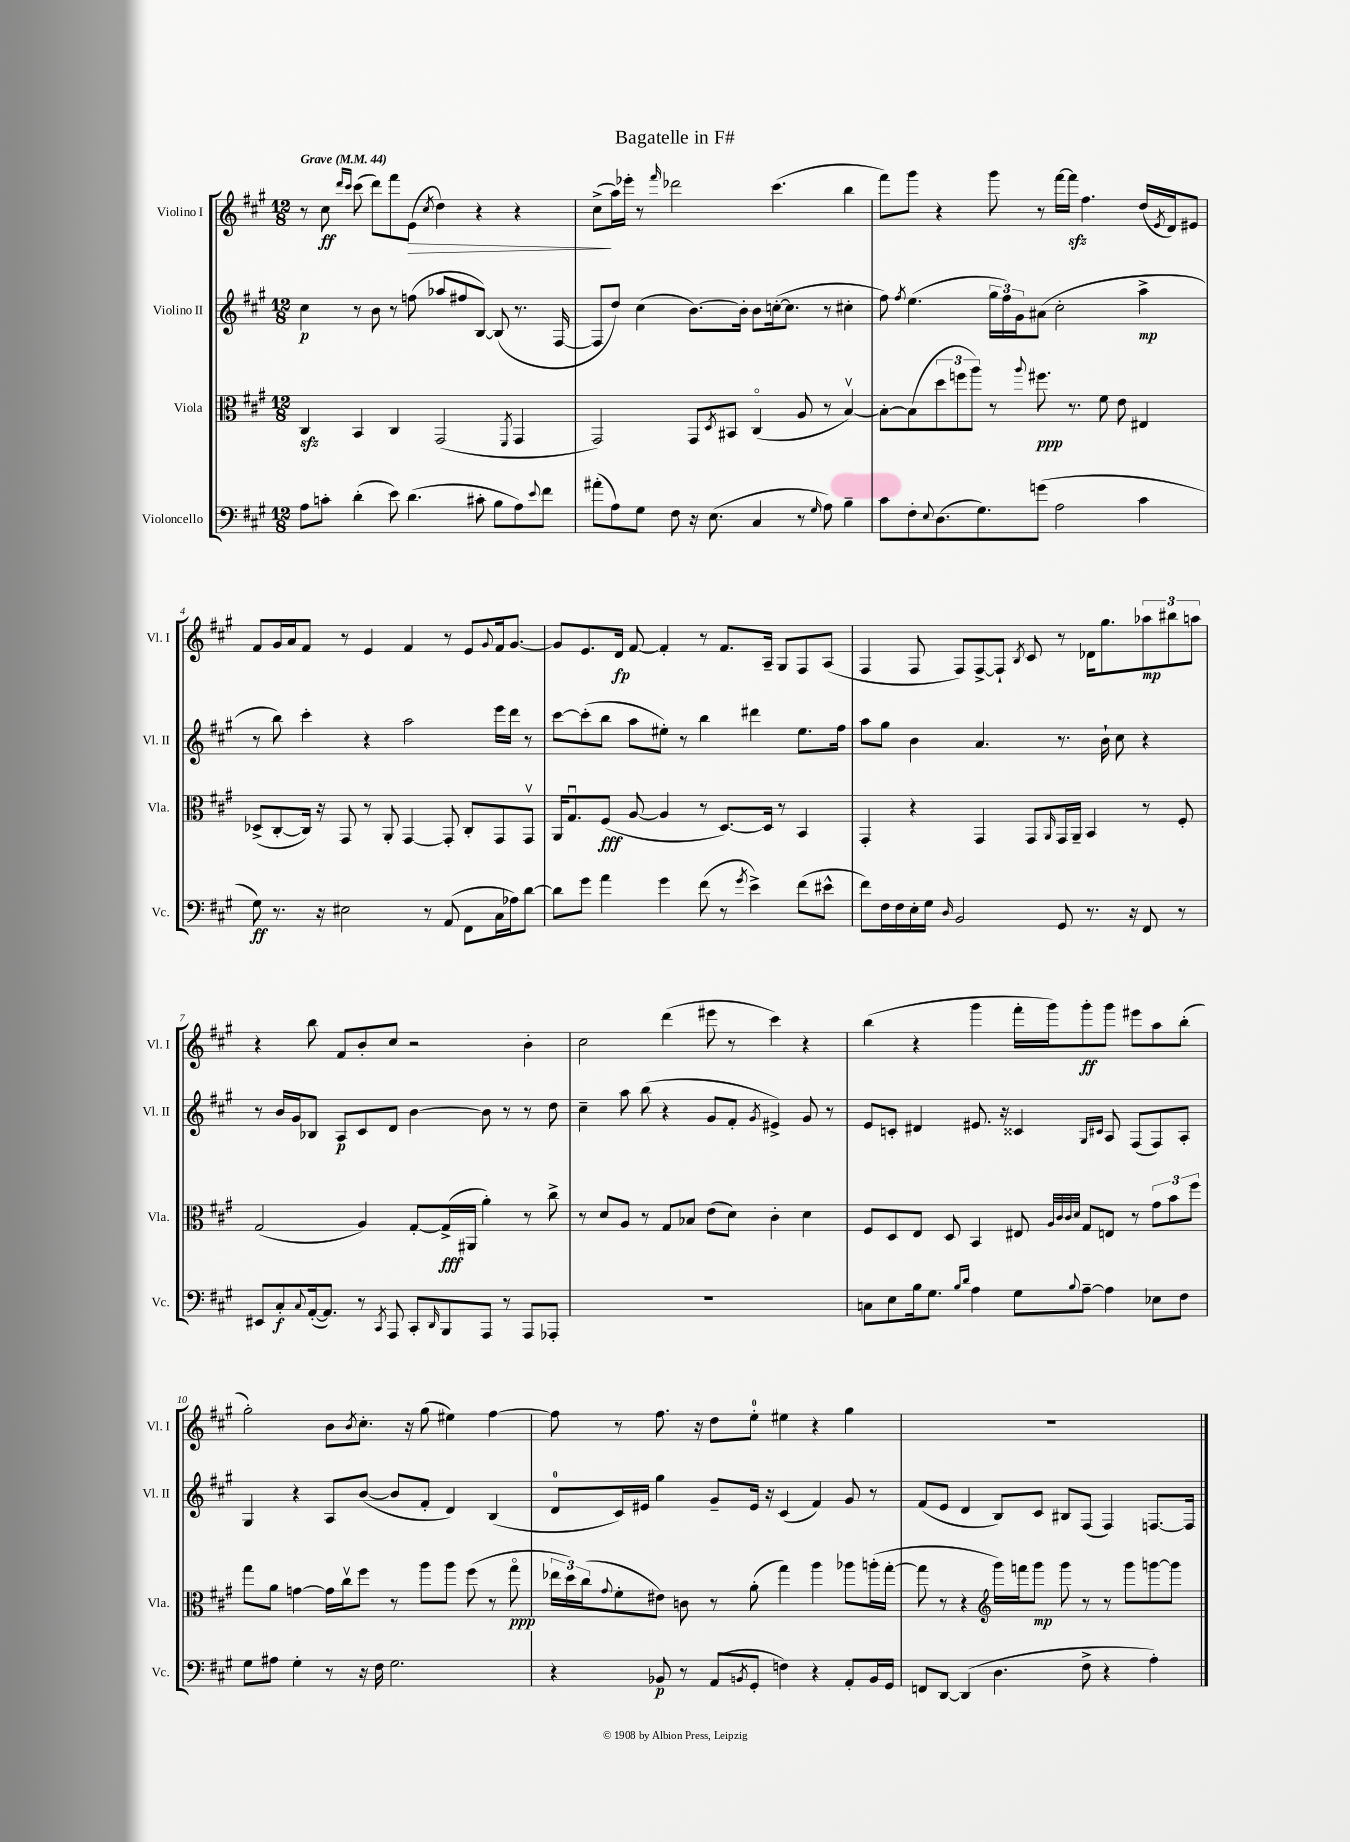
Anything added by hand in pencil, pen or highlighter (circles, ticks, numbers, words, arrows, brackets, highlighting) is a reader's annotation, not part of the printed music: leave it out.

**kern	**dynam	**kern	**dynam	**kern	**dynam	**kern	**dynam
*part4	*part4	*part3	*part3	*part2	*part2	*part1	*part1
*staff4	*staff4	*staff3	*staff3	*staff2	*staff2	*staff1	*staff1
*I"Violoncello	*	*I"Viola	*	*I"Violino II	*	*I"Violino I	*
*I'Vc.	*	*I'Vla.	*	*I'Vl. II	*	*I'Vl. I	*
*clefF4	*	*clefC3	*	*clefG2	*	*clefG2	*
*k[f#c#g#]	*	*k[f#c#g#]	*	*k[f#c#g#]	*	*k[f#c#g#]	*
*M12/8	*	*M12/8	*	*M12/8	*	*M12/8	*
*MM44	*	*MM44	*	*MM44	*	*MM44	*
=1	=1	=1	=1	=1	=1	=1	=1
!	!	!	!	!	!	!LO:TX:a:B:t=Grave	!
8A\L	.	4C#zz/	.	4cc#\	p	8r	.
8cn'\J	.	.	.	.	.	8cc#\	ff
.	.	.	.	.	.	16qqddd/LL	.
.	.	.	.	.	.	16qqccc#/JJ	.
(4d'\	.	4BB/	.	8r	.	(8ccc#\	.
.	.	.	.	8b\	.	8ddd\L)	.
8e\)	.	4C#/	.	8r	.	8fff#\	.
!	!	!	!	!	!	!	!LO:HP:b
(4.d\	.	.	.	(8ffn\	.	(8e\J	>
.	.	.	.	.	.	8qcc#/	.
.	.	(2GG#/	.	8aa-X/L	.	4dd\)	.
.	.	.	.	8ff#X/	.	.	.
8c#X'\	.	.	.	[8B/J)	.	4r	.
8B\L	.	.	.	(8B/]	.	.	.
.	.	8qFF#/	.	.	.	.	.
8A\)	.	4GG#/	.	8.r	.	4r	.
8qqe/	.	.	.	.	.	.	.
8f#\J	.	.	.	.	.	.	.
.	.	.	.	[16F#/	.	.	.
=2	=2	=2	=2	=2	=2	=2	=2
(8a#X'\L	.	2GG#/)	.	8F#/L]	.	(8cc#^\L	.
8A\)	.	.	.	8dd/J)	.	16aa\L)	]
.	.	.	.	.	.	16eee-X'\JJ	.
8G#\J	.	.	.	(4cc#\	.	8r	.
.	.	.	.	.	.	16qqfff#/	.
8F#\	.	.	.	.	.	2ddd-X\	.
16r	.	8GG#/L	.	[8.b\L)	.	.	.
(8.E\	.	.	.	.	.	.	.
.	.	8qD/	.	.	.	.	.
.	.	8BB#X/J	.	.	.	.	.
.	.	.	.	16b'\Jk]	.	.	.
4C#/	.	(4C#/	.	8b\L	.	.	.
.	.	.	.	([16ccn'\k	.	(4.ccc#\	.
.	.	.	.	8.cc\J]	.	.	.
8r	.	8A/	.	.	.	.	.
16qqG#/	.	.	.	.	.	.	.
8A\)	.	8r	.	8r	.	.	.
4B~\	.	[4Bv/)	.	4cc#X'\	.	4bb\	.
=3	=3	=3	=3	=3	=3	=3	=3
8c#\L	.	8B'\L_	.	8ff#\)	.	8fff#\L)	.
.	.	.	.	8qff#/	.	.	.
8F#'\	.	(8B\]	.	(4.ee\	.	8ggg#\J	.
8qqE/	.	.	.	.	.	.	.
(8.D\	.	12dd\	.	.	.	4r	.
.	.	12ffn\	.	.	.	.	.
.	.	12aa\J)	.	.	.	.	.
8.G#\)	.	.	.	.	.	.	.
.	.	8r	.	24gg#\LL	.	8ggg#\	.
.	.	.	.	24ff#\)	.	.	.
.	.	.	.	24g#\J	.	.	.
.	.	8qqaa/	.	.	.	.	.
(8gn\J	.	8.ff#X\	ppp	(8a#X\J	.	8r	.
2A\	.	.	.	2cc#'\	.	[16fff#\LL	.
.	.	8.r	.	.	.	16fff#zz\JJ]	.
.	.	.	.	.	.	4.ff#\	.
.	.	8f#\	.	.	.	.	.
.	.	8e\	.	.	.	.	.
4c#\	.	4E#X/	.	4aa^\	mp	(16dd/LL	.
.	.	.	.	.	.	8qe/	.
.	.	.	.	.	.	16d/J)	.
.	.	.	.	.	.	8e#X/J	.
!!LO:LB:g=z
=4	=4	=4	=4	=4	=4	=4	=4
8G#\)	ff	(8D-X^/L	.	8r	.	8f#/L	.
8.r	.	[8C#'/	.	8bb\)	.	16g#/L	.
.	.	.	.	.	.	16a/J	.
.	.	16C#/Jk])	.	4ccc#'\	.	8f#/J	.
16r	.	16r	.	.	.	.	.
2E#X\	.	8GG#/	.	.	.	8r	.
.	.	8r	.	4r	.	4e/	.
.	.	8AA'/	.	.	.	.	.
.	.	[4GG#/	.	2aa\	.	4f#/	.
8r	.	.	.	.	.	.	.
(8AA/	.	8GG#'/]	.	.	.	8r	.
8FF#\L	.	8C#'/L	.	.	.	8e/L	.
.	.	.	.	.	.	8qqg#/	.
16C#\L	.	8GG#/	.	16eee\LL	.	16f#/k	.
16A-X\J)	.	.	.	16ddd\JJ	.	[8.g#/J	.
[8d\J	.	8GG#v/J	.	8r	.	.	.
=5	=5	=5	=5	=5	=5	=5	=5
8d\L]	.	16AA/KL	.	[8ccc#\L	.	8g#/L]	.
.	.	8.G#u/	.	.	.	.	.
8g#\J	.	.	.	(8ccc#'\]	.	8.e/	.
4a\	.	(8F#/J	fff	8bb\J	.	.	.
.	.	.	.	.	.	16d/Jk	fp
.	.	[8A/	.	8aa\L	.	[8f#/	.
4g#\	.	4A/]	.	8ee#X'\J)	.	4f#'/]	.
.	.	.	.	8r	.	.	.
(8f#\	.	8r	.	4bb\	.	8r	.
8r	.	[8.D/L)	.	.	.	8.f#/L	.
8qg#/	.	.	.	.	.	.	.
4e^\)	.	.	.	4ddd#X\	.	.	.
.	.	16D/Jk]	.	.	.	16A~/Jk	.
.	.	8r	.	.	.	8G#/L	.
(8f#\L	.	4BB/	.	8.ee#\L	.	8F#/	.
8e#X^^\J	.	.	.	.	.	(8A/J	.
.	.	.	.	16ff#\Jk	.	.	.
=6	=6	=6	=6	=6	=6	=6	=6
8f#\L)	.	4GG#'/	.	8aa\L	.	4F#/	.
16F#\L	.	.	.	8gg#\J	.	.	.
16F#\	.	.	.	.	.	.	.
16E'\	.	4r	.	4b\	.	8F#/	.
16G#\JJ	.	.	.	.	.	.	.
16qqD/	.	.	.	.	.	.	.
2BB/	.	.	.	.	.	8F#/L)	.
.	.	4GG#/	.	4.a/	.	[8F#^/	.
.	.	.	.	.	.	8F#`/J]	.
.	.	.	.	.	.	8qB/	.
.	.	8GG#/L	.	.	.	8c#/	.
.	.	16qqAA/	.	.	.	.	.
8GG#/	.	16GG#/L	.	8.r	.	8r	.
.	.	16AA~/JJ	.	.	.	.	.
8.r	.	4BB/	.	.	.	16d-X\KL	.
.	.	.	.	16b`\	.	8.gg#\	.
.	.	.	.	8cc#\	.	.	.
16r	.	.	.	.	.	.	.
8FF#/	.	8r	.	4r	.	12aa-X\	mp
.	.	.	.	.	.	12bb#X\	.
8r	.	8F#'/	.	.	.	.	.
.	.	.	.	.	.	12aan\J	.
!!LO:LB:g=z
=7	=7	=7	=7	=7	=7	=7	=7
8EE#X/L	.	(2G#/	.	8r	.	4r	.
8C#'/	f	.	.	16b/LL	.	.	.
.	.	.	.	16g#/J	.	.	.
8qqC#/	.	.	.	.	.	.	.
([16AA'/k	.	.	.	8B-X/J	.	8bb\	.
8.AA/J])	.	.	.	.	.	.	.
.	.	.	.	8A/L	p	8f#/L	.
8r	.	4A/)	.	8c#/	.	8b'/	.
8qCC#/	.	.	.	.	.	.	.
8AAA/	.	.	.	8d/J	.	8cc#/J	.
8CC#'/L	.	[8G#'/L	.	[4b\	.	2r	.
16qqDD/	.	.	.	.	.	.	.
8BBB/	.	(16G#^/L]	fff	.	.	.	.
.	.	16AA#X/JJ	.	.	.	.	.
8AAA/J	.	4a'\)	.	8b\]	.	.	.
8r	.	.	.	8r	.	.	.
8AAA/L	.	8r	.	8r	.	4b'\	.
8AAA-X'/J	.	8cc#^\	.	8dd\	.	.	.
=8	=8	=8	=8	=8	=8	=8	=8
1.r	.	8r	.	4cc#~\	.	2cc#\	.
.	.	8d/L	.	.	.	.	.
.	.	8A/J	.	8aa\	.	.	.
.	.	8r	.	(8bb\	.	.	.
.	.	8G#/L	.	4r	.	(4ddd\	.
.	.	8B-X/J	.	.	.	.	.
.	.	(8e\L	.	8g#/L	.	8eee#X\	.
.	.	8d\J)	.	8f#'/J	.	8r	.
.	.	.	.	8qg#/	.	.	.
.	.	4c#'\	.	4e#X^/)	.	4ccc#\)	.
.	.	4d\	.	8g#/	.	4r	.
.	.	.	.	8r	.	.	.
=9	=9	=9	=9	=9	=9	=9	=9
8Cn\L	.	8F#/L	.	8e/L	.	(4bb\	.
8E\	.	8D/	.	8cn'/J	.	.	.
16B\k	.	8E/J	.	4d#X/	.	4r	.
8.G#\J	.	.	.	.	.	.	.
.	.	8D/	.	.	.	.	.
16qqB/LL	.	.	.	.	.	.	.
16qqd/JJ	.	.	.	.	.	.	.
4A\	.	4BB/	.	8.e#X/	.	4ggg#\	.
.	.	.	.	16r	.	.	.
8G#\L	.	8E#X/	.	4c##X/	.	16fff#'\LL	.
.	.	.	.	.	.	16ggg#\J)	.
.	.	32qqA/LLL	.	.	.	.	.
.	.	32qqc#/	.	.	.	.	.
.	.	32qqc#/	.	.	.	.	.
8qqB/	.	32qqd/JJJ	.	.	.	.	.
[8A~\J	.	8G#/L	.	.	.	8ggg#'\	ff
.	.	.	.	16qqG#/LL	.	.	.
.	.	.	.	16qqc#X/JJ	.	.	.
4A\]	.	8En/J	.	8A/	.	8ggg#\J	.
.	.	8r	.	(8F#/L	.	8eee#X\L	.
8E-X\L	.	12g#\L	.	8F#/)	.	8aa\	.
.	.	12b\	.	.	.	.	.
8F#\J	.	.	.	8A'/J	.	(8bb'\J	.
.	.	12ff#\J	.	.	.	.	.
!!LO:LB:g=z
=10	=10	=10	=10	=10	=10	=10	=10
8G#\L	.	8gg#\L	.	4G#/	.	2gg#'\)	.
8A#X\J	.	8a\J	.	.	.	.	.
4G#'\	.	[4gn\	.	4r	.	.	.
8r	.	16g\LL]	.	8A/L	.	8b\L	.
.	.	16cc#v\J	.	.	.	.	.
.	.	.	.	.	.	8qb/	.
16r	.	8ff#\J	.	([8b/J	.	8.cc#'\J	.
16F#\	.	.	.	.	.	.	.
2.G#\	.	8r	.	8b/L]	.	.	.
.	.	.	.	.	.	16r	.
.	.	8aa\L	.	8f#'/J	.	(8gg#\	.
.	.	8aa\J	.	4d/)	.	4ee#X\)	.
.	.	(8ff#\	.	.	.	.	.
.	.	8r	.	(4B/	.	[4ff#\	.
.	.	8gg#\	ppp	.	.	.	.
=11	=11	=11	=11	=11	=11	=11	=11
4r	.	24ee-X\LL	.	8d/L	.	8ff#\]	.
.	.	24dd\)	.	.	.	.	.
.	.	(24cc#\J	.	.	.	.	.
.	.	8qqg#/	.	.	.	.	.
.	.	8f#'\	.	16c#/L)	.	8r	.
.	.	.	.	16e#X/JJ	.	.	.
8BB-X/	p	8e#X\J)	.	4gg#\	.	8.ff#\	.
8r	.	8cn\	.	.	.	.	.
.	.	.	.	.	.	16r	.
(8AA/L	.	8r	.	8g#~/L	.	8dd\L	.
8qBBn/	.	.	.	.	.	.	.
8GG#'/J	.	(8a'\	.	16e#/Jk	.	8ee'\J	.
.	.	.	.	16r	.	.	.
4Fn\)	.	4gg#\)	.	(4c#/	.	4ee#X\	.
4r	.	4aa\	.	4f#/)	.	4r	.
8AA'/L	.	8aa-X\L	.	8g#/	.	4gg#\	.
16BB/L	.	(16aan'\L	.	8r	.	.	.
16GG#/JJ	.	[16gg#'\JJ	.	.	.	.	.
=12	=12	=12	=12	=12	=12	=12	=12
8FFn/L	.	8gg#\]	.	(8f#/L	.	1.r	.
[8DD/J	.	8r	.	8e/J	.	.	.
(4DD/]	.	4r	.	4d/	.	.	.
*	*	*clefG2	*	*	*	*	*
4.D\	.	16ggg#\LL)	.	8B/L)	.	.	.
.	.	16fffn\J	.	.	.	.	.
.	.	8ggg#\J	mp	8c#/J	.	.	.
.	.	8ggg#\	.	8B#X/L	.	.	.
8F#^\	.	8r	.	(8F#/J	.	.	.
4r	.	8r	.	4F#/)	.	.	.
.	.	8ggg#\L	.	.	.	.	.
4A'\)	.	[8gggn\	.	[8.Fn/L	.	.	.
.	.	8ggg\J]	.	.	.	.	.
.	.	.	.	16F/Jk]	.	.	.
==	==	==	==	==	==	==	==
*-	*-	*-	*-	*-	*-	*-	*-
